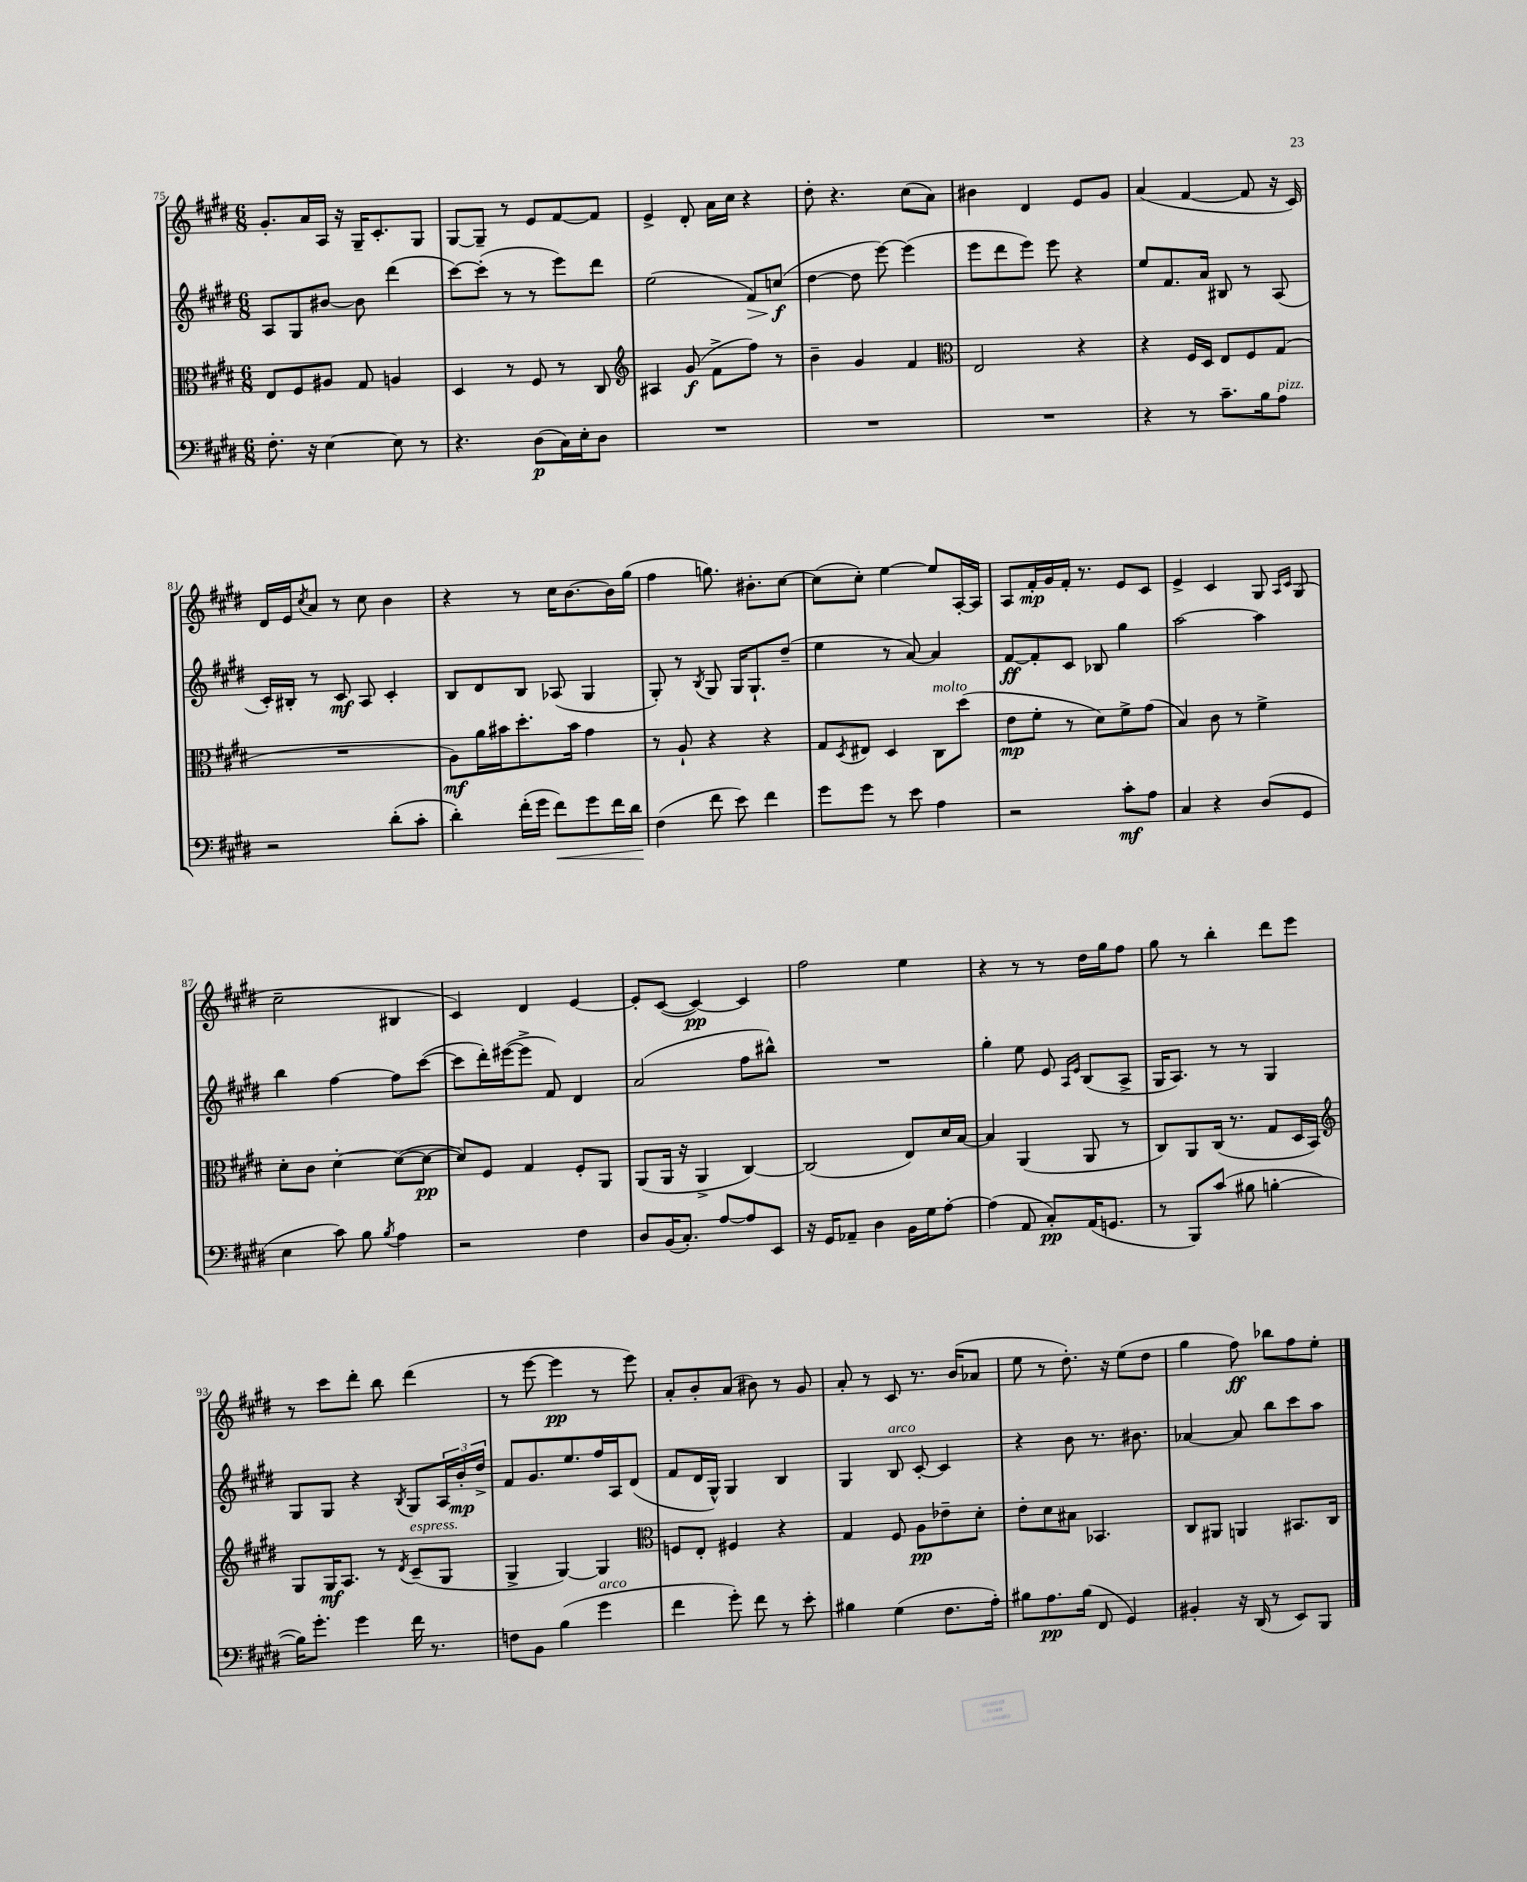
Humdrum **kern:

**kern	**dynam	**kern	**dynam	**kern	**dynam	**kern	**dynam
*part4	*part4	*part3	*part3	*part2	*part2	*part1	*part1
*staff4	*staff4	*staff3	*staff3	*staff2	*staff2	*staff1	*staff1
*clefF4	*	*clefC3	*	*clefG2	*	*clefG2	*
*k[f#c#g#d#]	*	*k[f#c#g#d#]	*	*k[f#c#g#d#]	*	*k[f#c#g#d#]	*
*M6/8	*	*M6/8	*	*M6/8	*	*M6/8	*
=75	=75	=75	=75	=75	=75	=75	=75
8.F#'\	.	8E/L	.	8A/L	.	8.g#'/L	.
.	.	8F#/	.	8G#/	.	.	.
16r	.	.	.	.	.	16a/L	.
[4E\	.	8A#X/J	.	[8b#X/J	.	16A/JJ	.
.	.	.	.	.	.	16r	.
.	.	8G#/	.	8b#\]	.	16G#~/KL	.
.	.	.	.	.	.	8.c#'/	.
8E\]	.	4An/	.	(4ddd#\	.	.	.
8r	.	.	.	.	.	8G#/J	.
=76	=76	=76	=76	=76	=76	=76	=76
4.r	.	4D#/	.	[8ccc#\L)	.	[8G#/L	.
.	.	.	.	(8ccc#'\J]	.	8G#~/J]	.
.	.	8r	.	8r	.	8r	.
(8D#\L	p	8F#/	.	8r	.	8e/L	.
16C#\L)	.	8r	.	8eee\L)	.	[8f#/	.
16E'\J	.	.	.	.	.	.	.
8D#\J	.	8C#/	.	8ddd#\J	.	8f#/J]	.
=77	=77	=77	=77	=77	=77	=77	=77
*	*	*clefG2	*	*	*	*	*
2.r	.	4A#X/	.	(2ee\	.	4e^/	.
.	.	(8g#/	f	.	.	8d#'/	.
.	.	8f#^\L	.	.	.	16a\LL	.
.	.	.	.	.	.	16cc#\JJ	.
!	!	!	!	!	!LO:HP:b	!	!
.	.	8ff#\J)	.	8f#/L)	>	4r	.
.	.	8r	.	(8ccn/J	f	.	.
.	.	.	.	.	]	.	.
=78	=78	=78	=78	=78	=78	=78	=78
2.r	.	4b~\	.	[4dd#\	.	8dd#'\	.
.	.	.	.	.	.	4.r	.
.	.	4g#/	.	8dd#\]	.	.	.
.	.	.	.	[8eee\)	.	.	.
.	.	4f#/	.	(4eee\]	.	(8cc#\L	.
.	.	.	.	.	.	8a\J)	.
=79	=79	=79	=79	=79	=79	=79	=79
*	*	*clefC3	*	*	*	*	*
2.r	.	2E/	.	8eee\L	.	4b#X\	.
.	.	.	.	8ddd#\	.	.	.
.	.	.	.	8eee\J)	.	4d#/	.
.	.	.	.	8eee\	.	.	.
.	.	4r	.	4r	.	8e/L	.
.	.	.	.	.	.	8g#/J	.
=80	=80	=80	=80	=80	=80	=80	=80
4r	.	4r	.	8ee/L	.	(4a/	.
.	.	.	.	8.f#/	.	.	.
8r	.	16F#/LL	.	.	.	[4f#/	.
.	.	16D#/JJ	.	16a/Jk	.	.	.
8.c#~\L	.	8E/L	.	8B#X/	.	.	.
.	.	8F#/	.	8r	.	8f#/]	.
16B\k	.	.	.	.	.	.	.
!LO:TX:a:i:t=pizz.	!	!	!	!	!	!	!
8A\J	.	(8G#/J	.	(8A/	.	16r	.
.	.	.	.	.	.	16c#/)	.
!!LO:LB:g=z
=81	=81	=81	=81	=81	=81	=81	=81
2r	.	2.r	.	16c#'/LL)	.	16d#/LL	.
.	.	.	.	16B#X'/JJ	.	16e/J	.
.	.	.	.	.	.	8qcc#/	.
.	.	.	.	8r	.	8a/J	.
.	.	.	.	8c#/	mf	8r	.
.	.	.	.	8A/	.	8cc#\	.
(8d#'\L	.	.	.	4c#'/	.	4b\	.
8c#'\J	.	.	.	.	.	.	.
=82	=82	=82	=82	=82	=82	=82	=82
4d#'\)	.	8A\L)	mf	8B/L	.	4r	.
.	.	16a\L	.	8d#/	.	.	.
.	.	16b#X\J	.	.	.	.	.
(16f#'\LL	.	8.dd#'\	.	8B/J	.	8r	.
16g#\JJ	.	.	.	.	.	.	.
!	!LO:HP:b	!	!	!	!	!	!
8f#\L)	<	.	.	(8A-X/	.	16cc#\KL	.
.	.	16b#\Jk	.	.	.	[8.b\	.
8g#\	.	4g#\	.	4G#/	.	.	.
16f#\L	.	.	.	.	.	16b\L]	.
16d#\JJ	.	.	.	.	.	(16gg#\JJ	.
=83	=83	=83	=83	=83	=83	=83	=83
(4F#\	.	8r	.	8G#'/)	.	4ff#\	.
.	.	8A`/	.	8r	.	.	.
.	.	.	.	8qB/	.	.	.
8f#\	[	4r	.	8G#/	.	8.ggn\)	.
8e\)	.	.	.	16G#/KL	.	.	.
.	.	.	.	8.G#`/	.	8.b#X'\L	.
4f#\	.	4r	.	.	.	.	.
.	.	.	.	(8dd#~/J	.	[8cc#\J	.
=84	=84	=84	=84	=84	=84	=84	=84
8g#\L	.	8G#/L	.	4ee\	.	(8cc#\L]	.
.	.	8qD#/	.	.	.	.	.
8g#\J	.	8E#X/J	.	.	.	8cc#'\J)	.
8r	.	4D#/	.	8r	.	[4ee\	.
8e\	.	.	.	[8a/)	.	.	.
!	!	!LO:TX:a:i:t=molto	!	!	!	!	!
4A\	.	8C#\L	.	4a/]	.	8ee/L]	.
.	.	(8dd#\J	.	.	.	[16A'/L	.
.	.	.	.	.	.	16A/JJ]	.
=85	=85	=85	=85	=85	=85	=85	=85
2r	.	8e\L	mp	[8f#/L	ff	8A/L	.
.	.	8f#'\J	.	8f#'/]	.	16f#'/L	mp
.	.	.	.	.	.	16g#/	.
.	.	8r	.	8c#/J	.	16f#'/JJ	.
.	.	.	.	.	.	8.r	.
.	.	8d#\L)	.	8B-X/	.	.	.
8c#'\L	mf	8f#^\	.	4gg#\	.	8e/L	.
8A\J	.	(8g#\J	.	.	.	8c#/J	.
=86	=86	=86	=86	=86	=86	=86	=86
4C#/	.	4B/)	.	[2aa\	.	4e^/	.
4r	.	8c#\	.	.	.	4c#/	.
.	.	8r	.	.	.	.	.
(8D#/L	.	4f#^\	.	4aa\]	.	8G#/	.
.	.	.	.	.	.	16qqA/LL	.
.	.	.	.	.	.	16qqc#/JJ	.
8GG#/J	.	.	.	.	.	(8G#/	.
!!LO:LB:g=z
=87	=87	=87	=87	=87	=87	=87	=87
4E\	.	8d#'\L	.	4bb\	.	2cc#~\	.
.	.	8c#\J	.	.	.	.	.
8c#\)	.	[4d#'\	.	[4ff#\	.	.	.
8B\	.	.	.	.	.	.	.
8qB/	.	.	.	.	.	.	.
4A\	.	(8d#\L_	.	8ff#\L]	.	4B#X/	.
.	.	8d#\J_	pp	([8ccc#\J	.	.	.
=88	=88	=88	=88	=88	=88	=88	=88
2r	.	8d#/L])	.	8ccc#\L]	.	4c#/)	.
.	.	8F#/J	.	16ddd#'\L)	.	.	.
.	.	.	.	([16eee#X\J	.	.	.
.	.	4G#/	.	8eee#^\J]	.	4d#/	.
.	.	.	.	8f#/)	.	.	.
4F#\	.	8F#'/L	.	4d#/	.	[4e/	.
.	.	8AA/J	.	.	.	.	.
=89	=89	=89	=89	=89	=89	=89	=89
8D#/L	.	(8AA/L	.	(2a/	.	8e'/L]	.
(16BB/K	.	16AA/Jk	.	.	.	([8c#/J	.
8.C#'/J)	.	16r	.	.	.	.	.
.	.	4AA^/	.	.	.	4c#/_)	pp
[8A/L	.	.	.	.	.	.	.
8A/]	.	[4C#/)	.	8ff#\L	.	4c#/]	.
8EE/J	.	.	.	8bb#X^^\J)	.	.	.
=90	=90	=90	=90	=90	=90	=90	=90
16r	.	(2C#/]	.	2.r	.	2ff#\	.
16GG#/KL	.	.	.	.	.	.	.
8AA-X~/J	.	.	.	.	.	.	.
4D#\	.	.	.	.	.	.	.
16BB\LL	.	8E/L)	.	.	.	4ee\	.
16G#\J	.	.	.	.	.	.	.
[8A'\J	.	16d#/L	.	.	.	.	.
.	.	[16B/JJ	.	.	.	.	.
=91	=91	=91	=91	=91	=91	=91	=91
(4A\]	.	4B/]	.	4gg#'\	.	4r	.
8AA/	.	(4AA/	.	8ee\	.	8r	.
8C#'/L)	pp	.	.	8e/	.	8r	.
.	.	.	.	16qqA/LL	.	.	.
.	.	.	.	16qqe/JJ	.	.	.
(16AA/K	.	8AA/	.	(8B/L	.	16dd#\LL	.
8.GGn/J	.	.	.	.	.	16gg#\J	.
.	.	8r	.	8A^/J	.	8ff#\J	.
=92	=92	=92	=92	=92	=92	=92	=92
8r	.	8C#/L)	.	16G#/KL	.	8gg#\	.
.	.	.	.	8.A/J)	.	.	.
8BBB/L)	.	8AA/	.	.	.	8r	.
(8c#/J	.	(16C#/Jk	.	8r	.	4bb'\	.
.	.	8.r	.	.	.	.	.
8B#X\	.	.	.	8r	.	.	.
[4Bn'\	.	8G#/L	.	4G#/	.	8ddd#\L	.
.	.	16D#/L	.	.	.	8eee\J	.
.	.	16BB/JJ)	.	.	.	.	.
!!LO:LB:g=z
=93	=93	=93	=93	=93	=93	=93	=93
*	*	*clefG2	*	*	*	*	*
16B\KL])	.	8G#/L	.	8G#/L	.	8r	.
8.g#'\J	.	.	.	.	.	.	.
.	.	16G#/K	mf	8G#/J	.	8ccc#\L	.
.	.	8.A/J	.	.	.	.	.
4g#\	.	.	.	4r	.	8ddd#'\J	.
.	.	8r	.	.	.	8bb\	.
.	.	8qd#/	.	8qB/	.	.	.
!	!	!LO:TX:a:i:t=espress.	!	!	!	!	!
16f#\	.	(8c#~/L	.	8G#/L	.	(4ddd#\	.
8.r	.	.	.	.	.	.	.
.	.	8G#/J	.	24A/L	.	.	.
.	.	.	.	24b'/	mp	.	.
.	.	.	.	24dd#^/JJ	.	.	.
=94	=94	=94	=94	=94	=94	=94	=94
8Fn\L	.	4G#^/	.	8f#/L	.	8r	.
8BB\J	.	.	.	8.g#/	.	[8eee\	.
(4B\	.	[4G#/)	.	.	.	4eee\]	pp
.	.	.	.	8.ee/	.	.	.
!LO:TX:a:i:t=arco	!	!	!	!	!	!	!
4g#\	.	4G#/]	.	16ff#/L	.	8r	.
.	.	.	.	16A/J	.	.	.
.	.	.	.	(8d#/J	.	8eee\)	.
=95	=95	=95	=95	=95	=95	=95	=95
*	*	*clefC3	*	*	*	*	*
4f#\	.	8Fn/L	.	8f#/L	.	8a'/L	.
.	.	8E'/J	.	16d#/L	.	8b'/	.
.	.	.	.	16G#^^/JJ)	.	.	.
8g#'\)	.	4F#X/	.	4G#/	.	(8a/J	.
8f#\	.	.	.	.	.	8b#X\)	.
8r	.	4r	.	4B/	.	8r	.
8e'\	.	.	.	.	.	8g#/	.
=96	=96	=96	=96	=96	=96	=96	=96
4B#X\	.	4G#/	.	4G#/	.	8a'/	.
.	.	.	.	.	.	8r	.
!	!	!	!	!LO:TX:a:i:t=arco	!	!	!
(4G#\	.	8F#/	.	8B/	.	8c#/	.
.	.	8A\L	pp	[8c#'/	.	8.r	.
8.F#\L	.	8e-X~\	.	4c#/]	.	.	.
.	.	.	.	.	.	(16b/KL	.
.	.	8d#'\J	.	.	.	8a-X/J	.
16A'\Jk)	.	.	.	.	.	.	.
=97	=97	=97	=97	=97	=97	=97	=97
8B#X\L	.	8e'\L	.	4r	.	8ee\	.
8.A\	pp	8d#\	.	.	.	8r	.
.	.	8B#X\J	.	8b\	.	8.dd#'\)	.
(16B#\Jk	.	.	.	.	.	.	.
8FF#/	.	4.BB-X/	.	8.r	.	.	.
.	.	.	.	.	.	16r	.
4GG#/)	.	.	.	.	.	(8ee\L	.
.	.	.	.	8.b#X\	.	.	.
.	.	.	.	.	.	8dd#\J	.
=98	=98	=98	=98	=98	=98	=98	=98
4BB#X'/	.	8C#/L	.	[4a-X/	.	4gg#\	.
.	.	8AA#X/J	.	.	.	.	.
16r	.	4AAn/	.	8a-/]	.	8ff#\)	ff
(16DD#/	.	.	.	.	.	.	.
8r	.	.	.	8bb\L	.	8bb-X\L	.
8EE/L)	.	8.BB#X/L	.	8ccc#\	.	8ff#\	.
8BBB/J	.	.	.	8aa\J	.	8ee'\J	.
.	.	16C#/Jk	.	.	.	.	.
==	==	==	==	==	==	==	==
*-	*-	*-	*-	*-	*-	*-	*-
